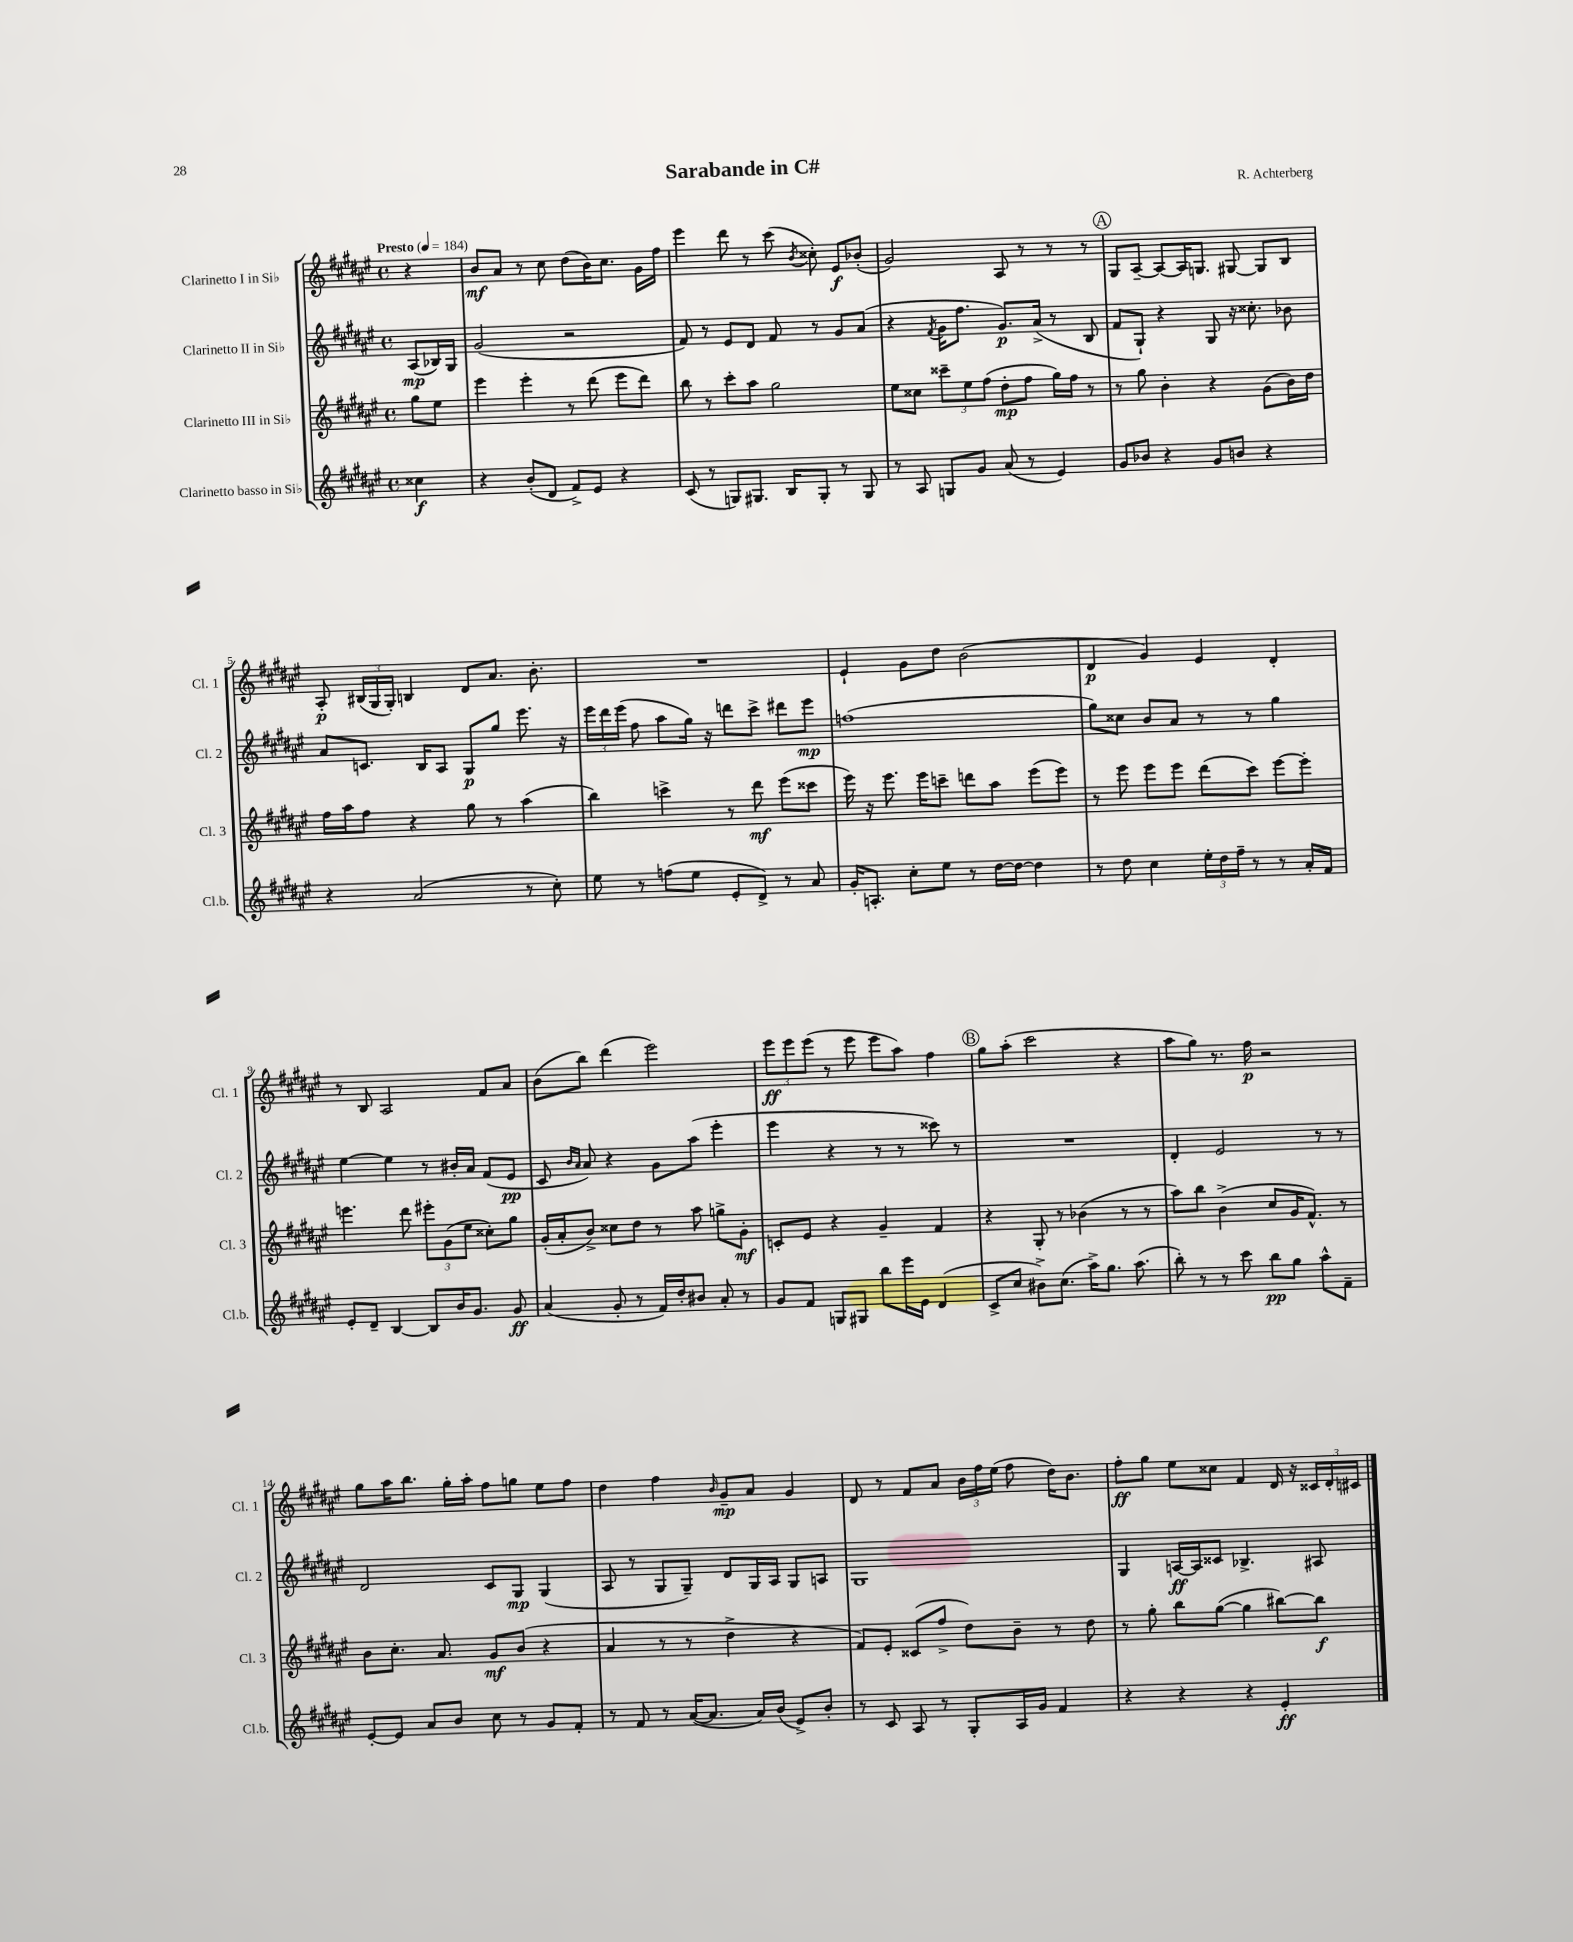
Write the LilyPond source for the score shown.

\header { title = "Sarabande in C#" composer = "R. Achterberg" }
<<
\new StaffGroup <<
\new Staff = "s0" \with { instrumentName = "Clarinetto I in Sib" shortInstrumentName = "Cl. 1" } {
    \clef treble \key fis \major \defaultTimeSignature \time 4/4 \partial 4 \tempo "Presto" 4 = 184
    \autoBeamOff r4 |
    b'8[\mf ais'8] r8 cis''8 dis''8[( b'16) cis''8.] gis'16[ fis''16] |
    eis'''4 dis'''8 r8 cis'''8( \acciaccatura { b'8 } cisis''8-.) eis'8[\f bes'8]-.( |
    gis'2) ais8 r8 r8 r8 |
    \mark \markup { \circle "A" } gis8[ ais8]~-- ais8[~ ais16 g8.] gis8~ gis8[ b8] |
    ais8-.\p \tuplet 3/2 { bis16[( gis16 gis16]-.) } b4 dis'8[ ais'8.] b'8.-. |
    R1 |
    eis'4-! gis'8[ dis''8] b'2( |
    dis'4\p gis'4) eis'4 dis'4-. |
    r8 b8 ais2 fis'8[ ais'8] |
    b'8[( b''8]) dis'''4( eis'''2) |
    \tuplet 3/2 { eis'''8[\ff eis'''8 eis'''8]( } r8 eis'''8 eis'''8[ ais''8]) fis''4 |
    \mark \markup { \circle "B" } gis''8[ ais''8]-.( cis'''2 r4 |
    ais''8[ gis''8]) r8. fis''16\p r2 |
    gis''8[ ais''16 b''8.] gis''16[-. ais''16]-. fis''8[ g''8] eis''8[ fis''8] |
    dis''4 fis''4 \grace { b'16 } gis'8[--\mp ais'8] gis'4 |
    dis'8 r8 fis'8[ ais'8] \tuplet 3/2 { b'16[ fis''16 eis''16]( } fis''8 dis''16[) b'8.] |
    fis''8[-.\ff gis''8] eis''8[ cisis''8] fis'4 dis'16 r16 \tuplet 3/2 { cisis'16[ dis'16-. cis'16] } \bar "|." |
}
\new Staff = "s1" \with { instrumentName = "Clarinetto II in Sib" shortInstrumentName = "Cl. 2" } {
    \clef treble \key fis \major \defaultTimeSignature \time 4/4 \partial 4
    \autoBeamOff ais8[\mp( bes16) gis16] |
    gis'2( r2 |
    fis'8) r8 eis'8[ dis'8] fis'8 r8 gis'8[ ais'8]( |
    r4 \acciaccatura { fis'8 } gis'16[ fis''8.] gis'8.[\p) ais'16]->( r8 b8 |
    \mark \markup { \circle "A" } fis'8[ gis8]-!) r4 gis8 r16 cisis''8.-. bes'8 |
    ais'8[ c'8.] b16[ ais8] gis8[\p gis''8] eis'''8. r16 |
    \tuplet 3/2 { eis'''16[ dis'''16 eis'''16]( } fis''8 ais''8[ gis''16]) r16 d'''8[ cis'''8]-> dis'''8[ eis'''8]\mp |
    f''1( |
    gis''8[) cisis''8] b'8[ ais'8] r8 r8 gis''4 |
    eis''4~ eis''4 r8 bis'16[-. ais'16] fis'8[( eis'8]\pp |
    cis'8 \grace { b'16[ ais'16] } ais'8) r4 gis'8[ ais''8]( eis'''4-. |
    eis'''4 r4 r8 r8 cisis'''8) r8 |
    \mark \markup { \circle "B" } R1 |
    dis'4-. eis'2 r8 r8 |
    dis'2 cis'8[ gis8]\mp gis4( |
    ais8 r8 gis8[ gis8]--) dis'8[ gis16 ais16] gis8[ a8] |
    gis1 |
    gis4 a16[~\ff a16 cisis'8] bes4.-> ais8 \bar "|." |
}
\new Staff = "s2" \with { instrumentName = "Clarinetto III in Sib" shortInstrumentName = "Cl. 3" } {
    \clef treble \key fis \major \defaultTimeSignature \time 4/4 \partial 4
    \autoBeamOff gis''8[ eis''8] |
    eis'''4 eis'''4-. r8 dis'''8( eis'''8[ dis'''8]) |
    b''8 r8 cis'''8[-. ais''8] gis''2 |
    eis''8[ cisis''8] \tuplet 3/2 { cisis'''8[-- eis''8 fis''8]( } dis''8[-.\mp fis''8] gis''16[) fis''16] r8 |
    \mark \markup { \circle "A" } r8 gis''8 b'4-. r4 gis'8[( b'16) dis''16] |
    fis''16[ ais''16 fis''8] r4 gis''8 r8 ais''4( |
    b''4) c'''4-> r8 dis'''8\mf eis'''8[( cisis'''8] |
    eis'''16) r16 eis'''8. eis'''16[ c'''8]-- d'''8[ ais''8] eis'''8[( eis'''8]) |
    r8 eis'''8 eis'''8[ eis'''8] dis'''8[( cis'''8]) eis'''8[~ eis'''8]-. |
    e'''4. dis'''8 \tuplet 3/2 { eis'''8[-. gis'8( eis''8] } cisis''8[-.) gis''8] |
    gis'16[-.( ais'16-. b'8]->) cisis''8[ dis''8] r8 ais''8 g''8[-> gis'8]-.\mf |
    c'8[-. eis'8] r4 gis'4-- fis'4 |
    \mark \markup { \circle "B" } r4 gis8-. r8 bes'4( r8 r8 |
    ais''8[) b''8] b'4->( cis''8[ gis'16 fis'8.]-^) r8 |
    b'8[ cis''8.]-. ais'8. gis'8[\mf b'8]( r4 |
    ais'4 r8 r8 dis''4-> r4 |
    fis'8[) eis'8]-. cisis'8[( fis''8]-> dis''8[) b'8]-- r8 dis''8 |
    r8 gis''8-. b''8[ gis''8]~( gis''4 bis''8[~) bis''8]\f \bar "|." |
}
\new Staff = "s3" \with { instrumentName = "Clarinetto basso in Sib" shortInstrumentName = "Cl.b." } {
    \clef treble \key fis \major \defaultTimeSignature \time 4/4 \partial 4
    \autoBeamOff cisis''4\f |
    r4 b'8[-.( dis'8] fis'8[->) eis'8] r4 |
    cis'8( r8 g8[) gis8.] b16[ gis8]-. r8 gis8 |
    r8 ais8 g8[ gis'8] ais'8( r8 eis'4) |
    \mark \markup { \circle "A" } gis'8[ bes'8] r4 gis'8[ b'8] r4 |
    r4 ais'2( r8 cis''8-.) |
    eis''8 r8 f''8[( eis''8] eis'8[-. dis'8]->) r8 ais'8 |
    gis'16[-. a8.]-. cis''8[-. eis''8] r8 dis''16[~ dis''16]~ dis''4 |
    r8 dis''8 cis''4 \tuplet 3/2 { eis''16[-. dis''16 fis''16]-- } r8 r8 ais'16[-. fis'16] |
    eis'8[-. dis'8]-- b4~ b8[ b'16 gis'8.] gis'8\ff |
    ais'4( gis'8-. r8 fis'16[) dis''16-. bis'8] ais'8-. r8 |
    gis'8[ fis'8] g8[ gis8] b''8[ eis'''16 eis'16] dis'4( |
    \mark \markup { \circle "B" } cis'8[-> cis''8] bis'8[->) cis''8.]( ais''16[->) gis''8.] ais''8.( |
    b''8-.) r8 r8 cis'''8 b''8[\pp gis''8] ais''8[-^ fis'8]-- |
    eis'8[~-. eis'8] ais'8[ b'8] cis''8 r8 gis'8[ fis'8]-. |
    r8 fis'8 r8 ais'16[~( ais'8.] ais'16[) b'16]( eis'8[->) b'8]-. |
    r8 cis'8 ais8 r8 gis8[-. ais16 gis'16] fis'4 |
    r4 r4 r4 eis'4-.\ff \bar "|." |
}
>>
>>
